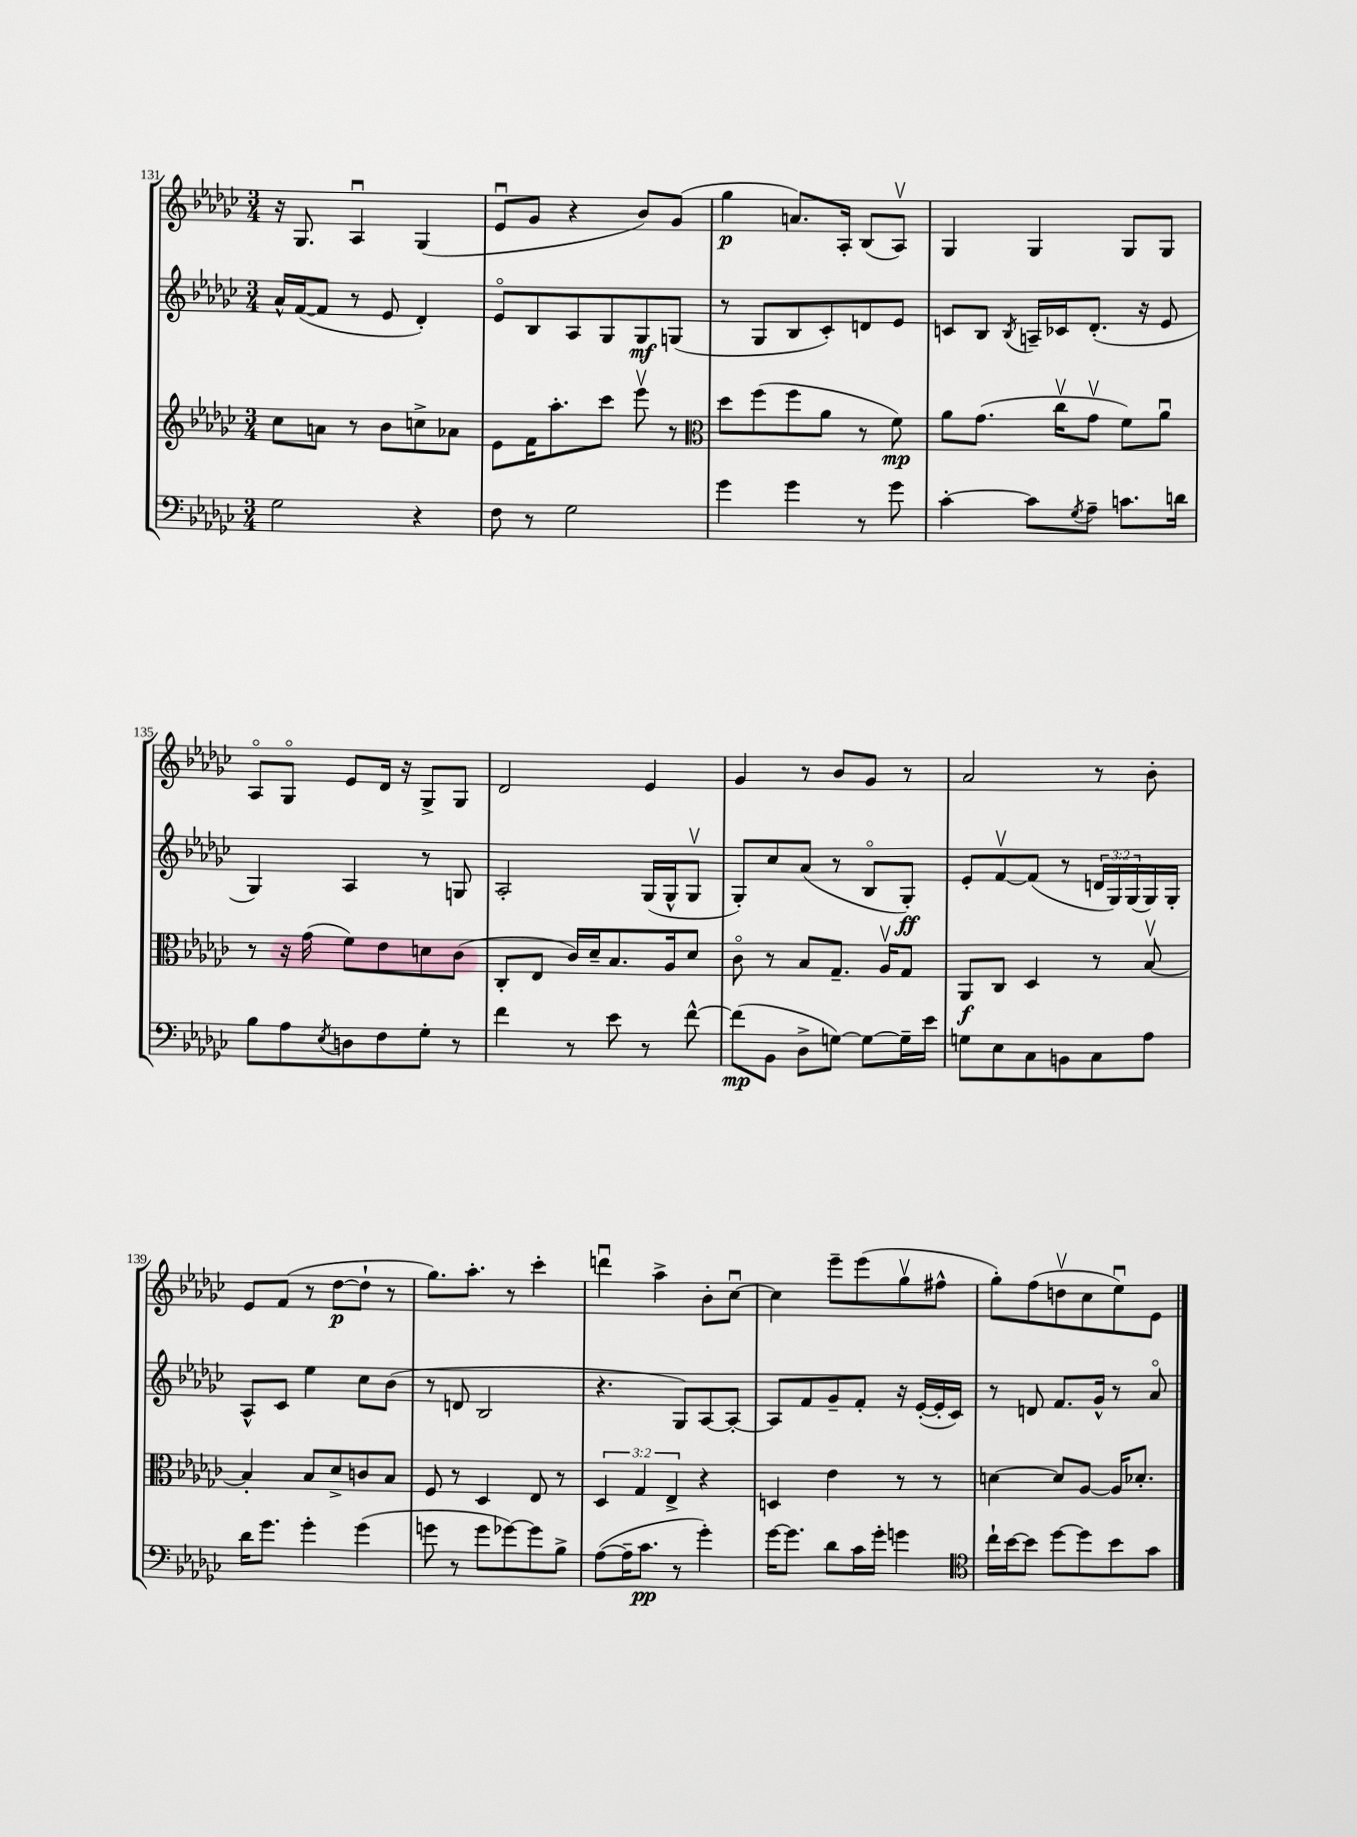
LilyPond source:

<<
\new StaffGroup <<
\new Staff = "s0" {
    \clef treble \key ges \major \numericTimeSignature \time 3/4
    r16 ges8. aes4\downbow ges4( |
    ees'8\downbow ges'8 r4 bes'8) ges'8( |
    ges''4\p a'8.) aes16-. bes8( aes8\upbow) |
    ges4 ges4 ges8 ges8 |
    aes8\flageolet ges8\flageolet ees'8 des'16 r16 ges8-> ges8 |
    des'2 ees'4 |
    ges'4 r8 bes'8 ges'8 r8 |
    aes'2 r8 bes'8-. |
    ees'8 f'8( r8 des''8~\p des''8-! r8 |
    ges''8.) aes''8.-. r8 ces'''4-. |
    d'''4\downbow aes''4-> bes'8-. ces''8~\downbow |
    ces''4 ees'''8-- ees'''8( ges''8\upbow fis''8-^ |
    ges''8-.) f''8( d''8\upbow ces''8 ees''8\downbow) ees'8 \bar "|." |
}
\new Staff = "s1" {
    \clef treble \key ges \major \numericTimeSignature \time 3/4 \override Staff.TupletNumber.text = #tuplet-number::calc-fraction-text
    aes'16-^ f'16~( f'8 r8 ees'8 des'4-.) |
    ees'8\flageolet bes8 aes8 ges8 ges8\mf g8( |
    r8 ges8 bes8 ces'8-.) d'8 ees'8 |
    c'8 bes8 \acciaccatura { bes8 } a16-- ces'16 des'8.-.( r16 ees'8 |
    ges4) aes4 r8 g8 |
    aes2-. ges16( ges16-^ ges8\upbow |
    ges8-.) ces''8 aes'8( r8 bes8\flageolet ges8-.\ff) |
    ees'8-. f'8~\upbow f'8( r8 \tuplet 3/2 { d'16 ges16) ges16( } ges16) ges16-. |
    aes8-^ ces'8 ees''4 ces''8 bes'8( |
    r8 d'8 bes2 |
    r4. ges8) aes8~ aes8~-. |
    aes8 f'8 ges'8-- f'8-. r16 ees'16~-.( ees'16-. ces'16) |
    r8 d'8 f'8. ges'16-^ r8 aes'8\flageolet \bar "|." |
}
\new Staff = "s2" {
    \clef treble \key ges \major \numericTimeSignature \time 3/4 \override Staff.TupletNumber.text = #tuplet-number::calc-fraction-text
    ces''8 a'8 r8 bes'8 c''8-> aes'8 |
    ees'8 f'16 aes''8.-. ces'''8 ees'''8\upbow r8 |
    \clef alto des''8 f''8( f''8 aes'8 r8 f'8\mp) |
    aes'8 ges'8.( ces''16\upbow ges'8\upbow f'8) aes'8\downbow |
    r8 r16 ges'16( f'8) ees'8 d'8 ces'8( |
    ces8-. ees8 ces'16) des'16-- bes8. aes16 des'8 |
    ces'8\flageolet r8 bes8 ges8.-- aes16\upbow ges8 |
    aes,8\f ces8 des4 r8 bes8~\upbow |
    bes4-. bes8 des'8-> c'8 bes8 |
    f8 r8 des4 ees8 r8 |
    \tuplet 3/2 { des4 ges4 ees4-> } r4 |
    d4 ees'4 r8 r8 |
    d'4~ d'8 aes8~ aes16 des'8.-. \bar "|." |
}
\new Staff = "s3" {
    \clef bass \key ges \major \numericTimeSignature \time 3/4
    ges2 r4 |
    f8 r8 ges2 |
    ges'4 ges'4 r8 ges'8 |
    ces'4~-. ces'8 \acciaccatura { ges8 } aes8-- c'8. d'16 |
    bes8 aes8 \acciaccatura { ees8 } d8 f8 ges8-. r8 |
    f'4 r8 ees'8 r8 f'8~-^ |
    f'8\mp( bes,8 des8-> g8~) g8~ g16-- ees'16 |
    g8 ees8 ces8 b,8 ces8 aes8 |
    des'16 ges'8. ges'4-. ges'4( |
    g'8 r8 g'8 ges'8~) ges'8 bes8-> |
    aes8~( aes16-- ces'8.\pp r8 ges'4-.) |
    ges'16~ ges'8. des'8 ces'16 ges'16-. g'4 |
    \clef tenor ces''16-! bes'16~ bes'8 des''8~ des''8 bes'8 ges'8 \bar "|." |
}
>>
>>
\layout { \context { \Score currentBarNumber = #131 } }
